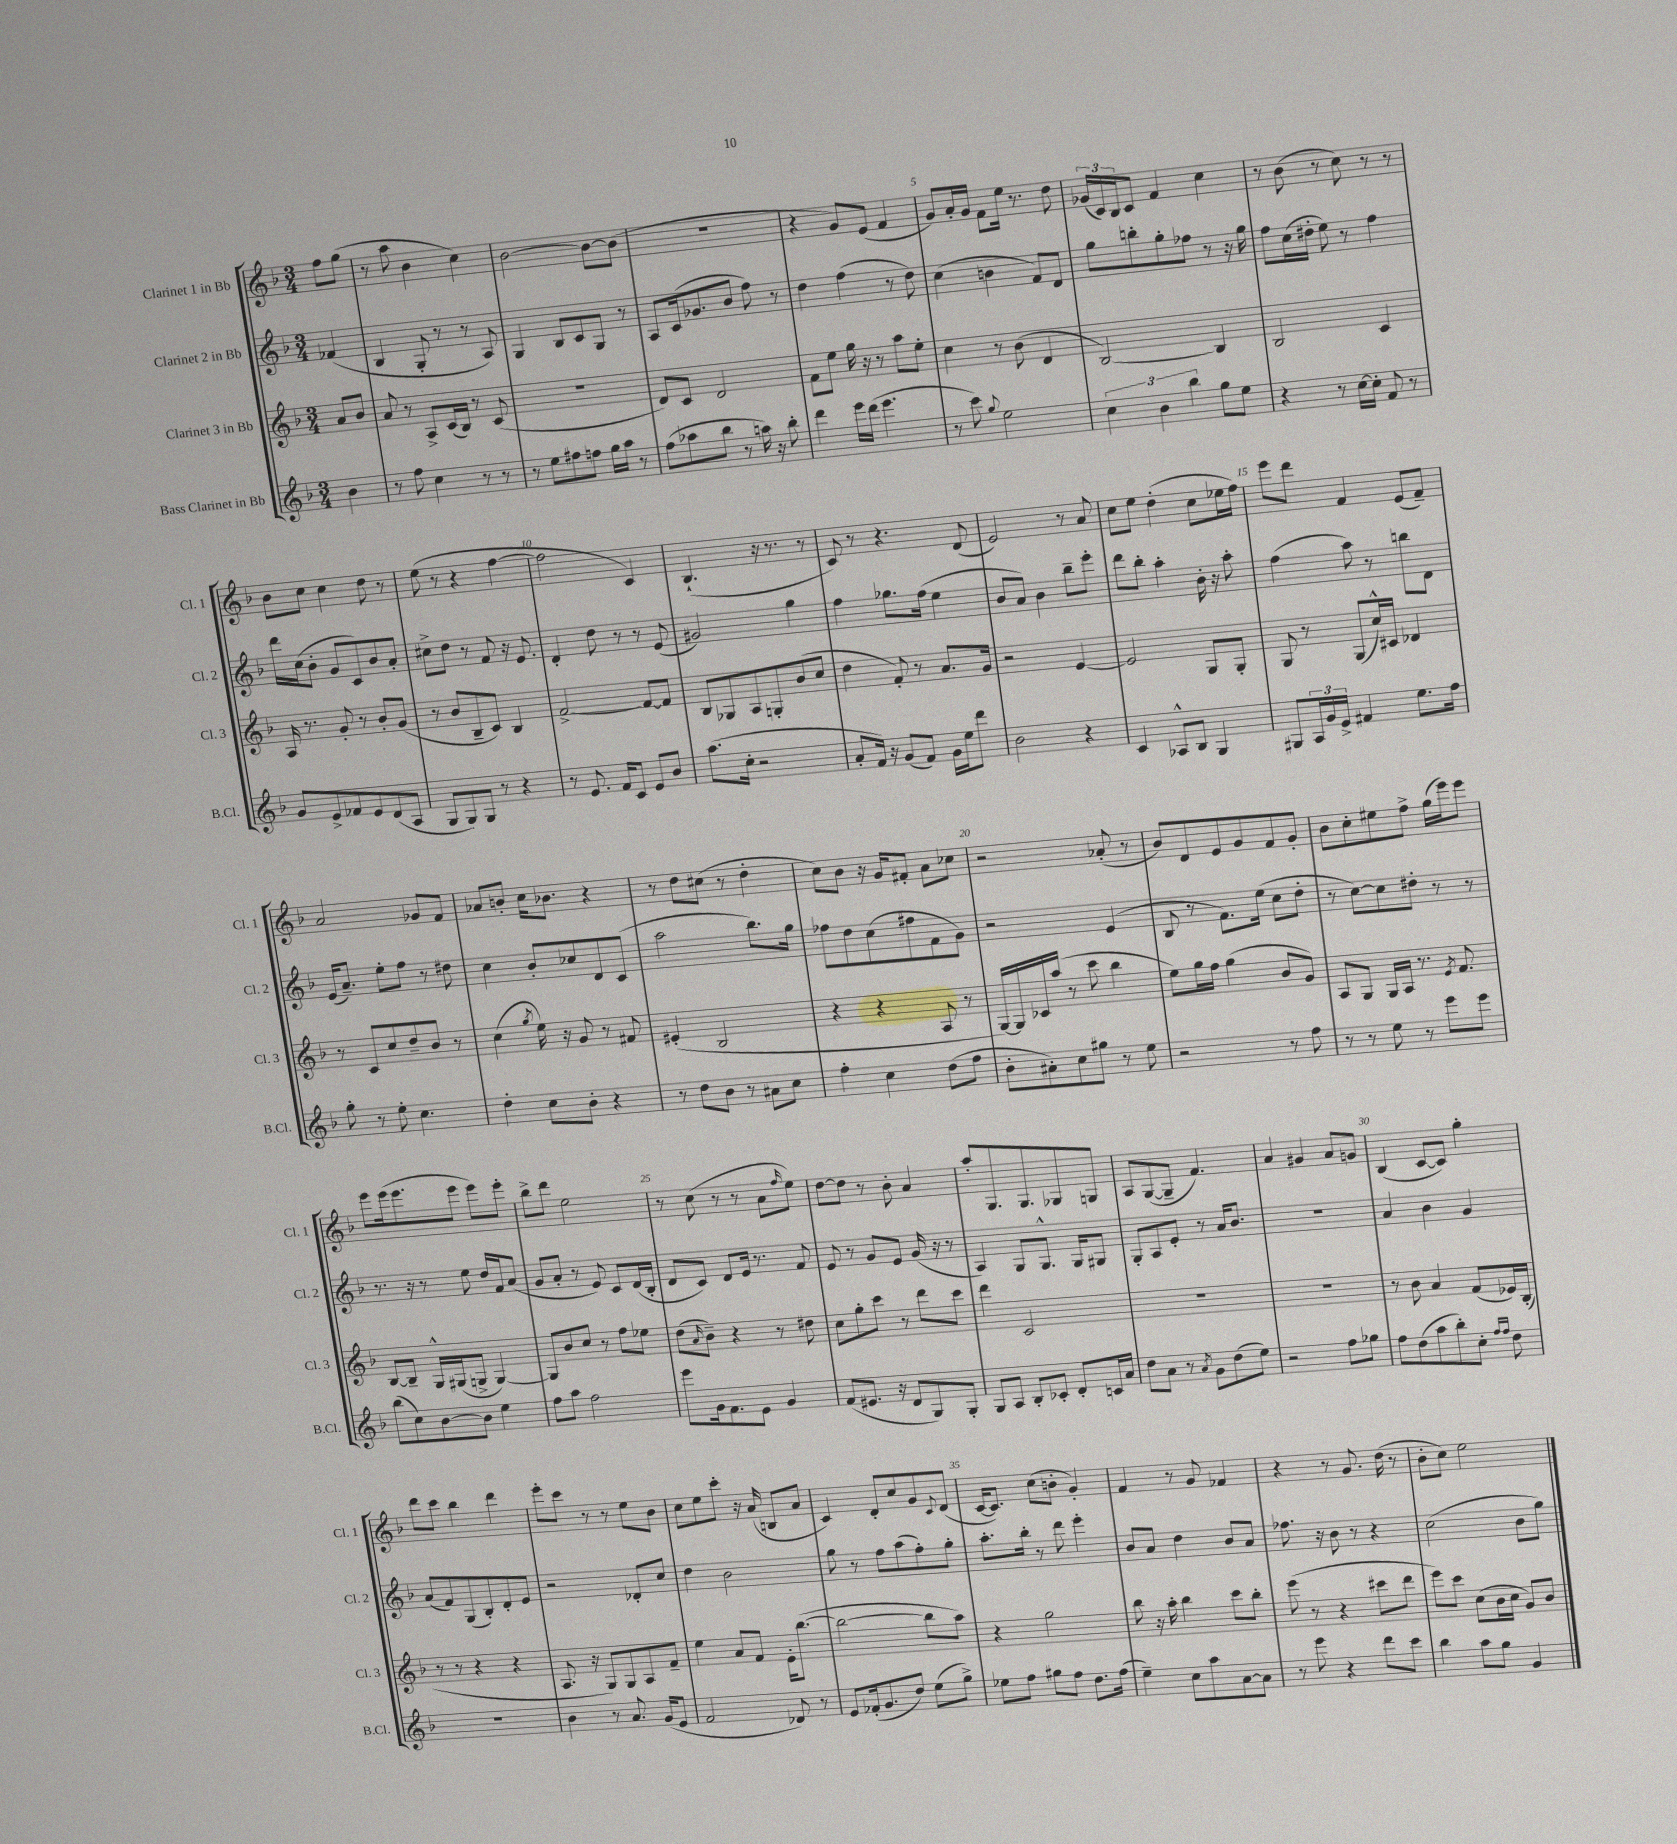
<<
\new StaffGroup <<
\new Staff = "s0" \with { instrumentName = "Clarinet 1 in Bb" shortInstrumentName = "Cl. 1" } {
    \clef treble \key f \major \numericTimeSignature \time 3/4 \partial 4
    f''8 g''8( |
    r8 a''8 bes'4 c''4) |
    bes'2~ bes'8~ bes'8( |
    R2. |
    r4 g'8) e'8( f'4 |
    g'8) a'16-. g'16 f'8 e''16 r8. d''8 |
    \tuplet 3/2 { ges'16( c'16) bes16 } c'8 f'4 c''4 |
    r8 bes'8( r8 c''8) r8 r8 |
    bes'8 c''8 c''4 d''8 r8 |
    e''8( r8 r4 f''4~ |
    f''2 c'4) |
    bes4.-!( r16 r8. r8 |
    c'8) r8 r4. d'8( |
    e'2) r8 a'8 |
    c''8 e''8 d''4-.( c''8 ees''16 f''16) |
    e'''8 d'''8 f'4 e'8( f'8--) |
    a'2 ges'8 f'8 |
    aes'8 b'8-. c''16 bes'8. r4 |
    r8 d''8 cis''8( r8 d''4-. |
    c''8) bes'8 r16 g'16 fis'8-. a'8 ces''8 |
    r2 aes'8-.( r8 |
    bes'8) d'8 e'8 g'8 f'8 g'8-. |
    bes'8 c''8-. eis''8 f''8-> g''16( e'''16) e'''8 |
    e'''8 e'''16( e'''8. e'''8 e'''8) e'''8-. |
    bes''8-> d'''8 e''2 |
    r8 c''8( r8 r8 a'8 \grace { f''16 } e''8) |
    d''8~ d''8 r8 bes'8-. a'4 |
    a''8-. g8. g8. ges8 g8 |
    a8 g8~( g8-- f'4.) |
    a'4 gis'4 a'8 g'8 |
    bes4( c'8~ c'8) g''4-. |
    d'''8 c'''8 bes''4 d'''4 |
    e'''8-. c'''8 r8 r8 e''8 bes'8 |
    c''8 e''8 c'''8-. r16 a'16( b8 a'8 |
    c'4) d'8-. c''8 g'8 \appoggiatura { c'8 } d'8( |
    c'16~ c'8.) c''8( b'8-. g'4-.) |
    f'4 r8 g'8 fes'4 |
    r4 r8 g'8. d''16( r8 |
    bes'8-. c''8) e''2 \bar "|." |
}
\new Staff = "s1" \with { instrumentName = "Clarinet 2 in Bb" shortInstrumentName = "Cl. 2" } {
    \clef treble \key f \major \numericTimeSignature \time 3/4 \partial 4
    fes'4( |
    bes4 g8-. r8 r8 a8) |
    g4 bes8 c'8 g8 r8 |
    a8 c'16( ges'8. bes'8 f''8) r8 |
    d''4 f''4( r8 d''8) |
    c''4( b'4 f'8) d'8 |
    g''8 b''8-. g''8-. fes''8 r8 r16 g''16 |
    f''8 c''16( dis''16-. e''8) r8 f''4 |
    d'''16 c''16( bes'8-. g'8 c'8) bes'8 a'8-. |
    cis''8-> d''8 r8 f'8 r16 e'8. |
    d'4-. d''8 r8 r8 e'8( |
    gis'2) g''4 |
    f''4 ges''8. f''16( e''4 |
    bes'8 a'8) bes'4 bes''8-- e'''8-. |
    d'''8 bes''8-. a''4-. bes'16-. r16 a''8-. |
    f''4( a''8) r8 b''8 d'8 |
    e'16( a'8.--) e''8-. f''8 r8 dis''8 |
    c''4 bes'8-. ces''8 d'8 c'8( |
    a''2 bes''8.) g''16 |
    fes''8 d''8 c''8( fis''8 f'8 g'8) |
    r2 e'4( |
    bes8 r8 f'8.) e''16( c''8 d''8-. |
    r8 c''8~) c''8 dis''8-. r8 r8 |
    r8. r16 r8 e''8 d''16 f'16 a'8( |
    g'8 a'8-. r8 e'8) c'8 d'16( bes16-. |
    d'8 c'8) d'8 e'16 r8. f'8 |
    e'8 r8 g'8 e'8 g'16( r16 r8 |
    a4) g8 g8.-^ g16 gis8 |
    g8-. a8 e'8-. r8 a'16 bes'8. |
    R2. |
    a'4 bes'4 g'4 |
    a'8( f'8) g8( bes8-.) d'8-. e'8 |
    r2 des'8-. c''8 |
    d''4 bes'2 |
    g''8 r8 f''8 a''8( f''8-.) g''8-. |
    a''8.-. bes''16-. r8 d'''8 e'''4-. |
    bes'8 a'8 d''4 bes'8 a'8 |
    fes''8. r16 bes'8 r8 r4 |
    c''2( bes'8 g''8) \bar "|." |
}
\new Staff = "s2" \with { instrumentName = "Clarinet 3 in Bb" shortInstrumentName = "Cl. 3" } {
    \clef treble \key f \major \numericTimeSignature \time 3/4 \partial 4
    a'8 bes'8 |
    a'8 r8 a8-> c'16( bes16) r8 c'8( |
    R2. |
    d'8) c'8 d'2 |
    f'8 e''8 g''16 r16 r8 a''8 e''8-. |
    c''4 r8 bes'8( d'4 |
    bes2~) bes4 |
    bes2 c'4 |
    a16 r8. g'8-. r8 bes'8-. g'8( |
    r8 bes'8 bes8-- c'8) bes4 |
    f'2~-> f'8~ f'8 |
    bes8 ges8 a8 g8-. bes'8( c''8 |
    d''4 f'8-.) r8 a'8. g'16 |
    r2 e'4~ |
    e'2 g8 g8-. |
    g8 r8 g8( c''16-^) cis'16 des'4 |
    r8 c'8 c''8 d''8-- bes'8 r8 |
    c''4( \acciaccatura { g''8 } e''16) r16 g'8 r8 fis'8 |
    eis'4-.( bes2 |
    r4 r4 a8 r8 |
    g16~) g16 ces'16 a''16( r8 c'''8 bes''4 |
    e''8) g''16 f''16 g''4( bes'8 g'8) |
    a8 g8 g16 a16 r8. \acciaccatura { e'8 } f'8. |
    bes8~ bes8-- g16-^ gis16( g8-> g4~) |
    g8 bes'8 c''8 r8 f''8 ees''8 |
    d''8( \grace { a'16 } bes'8--) r4 r8 dis''8 |
    c''8 g''8-. c'''8 r8 d'''8 c'''8 |
    d'''4 c'2 |
    R2. |
    R2. |
    r8 bes'8 a'4 f'8( ees'16) bes16-.( |
    r8 r8 r4 r4 |
    a8. r16 g8) g8 a8 f'8-- |
    e''4 a'8 f'8 e'16-. bes''8.~( |
    bes''2~ bes''8 a''8) |
    r4 g''2 |
    bes''8 r16 a''16-. bes''4 c'''8 bes''8-. |
    e'''8( r8 r4 cis'''8 d'''8 |
    e'''8) c'''8 c''8( bes'16 c''16 g'8) bes'8 \bar "|." |
}
\new Staff = "s3" \with { instrumentName = "Bass Clarinet in Bb" shortInstrumentName = "B.Cl." } {
    \clef treble \key f \major \numericTimeSignature \time 3/4 \partial 4
    bes'4 |
    r8 f''8 c''4 r8 r8 |
    r8 e''8 fis''8 f''8 g''16 a''16 r8 |
    f''8( aes''8 bes''8 r8 a''16) r16 bes''8-. |
    d'''4 e'''16 d'''16( e'''4. |
    r8 c'''8) \appoggiatura { g''8 } e''2 |
    \tuplet 3/2 { c''4 bes'4 bes''4 } g''8 e''8 |
    r4 r8 c''16~ c''16-. f'8 r8 |
    g'8 e'8-> fes'8 e'8 d'8( a8 |
    g8 g8) g8 r8 r4 |
    r8 e'8. f'16 c'8 e'8 bes'8 |
    a''8.( c''16-. r2 |
    a'8-. f'16) r16 g'8( f'8) g'16 e''16 d'''8 |
    bes'2 r4 |
    c'4 aes8-^ bes8 g4 |
    gis8 \tuplet 3/2 { a16 g'16 e'16-> } fis'4 e''8. f''16 |
    g''8-. r8 e''8-. c''4. |
    d''4-. c''8 bes'8-. r4 |
    r8 d''8 bes'8 r8 ais'8 c''8 |
    f''4-. c''4 d''8( f''8 |
    bes'8-. ais'8-.) c''8 gis''8 r8 e''8 |
    r2 r8 f''8 |
    r8 r8 e''8 r8 e'''8 e'''8 |
    bes''8( c''8) bes'8~ bes'8 e''4 |
    f''8 a''8 f''2 |
    e'''8 g'16 f'8. e'8 g'4 |
    f'8( eis'8. r16 d'8 g8) g8-. |
    g8 a8 bes8-. ces'8-. d'8-. c'16 a'16 |
    d''8 a'8 r8 \acciaccatura { a'8 } g'8 d''8( e''8) |
    r2 f''8 ges''8 |
    f''8 d''8( a''8 bes''8-.) c''8-. \grace { f''16 f''16 } d''8 |
    R2. |
    bes'4 r8 a'8. g'16( e'8 |
    f'2 des'8) r8 |
    e'8 fes'16-.( g'8. d''8) e''8( g''8->) |
    ees''8 f''8 gis''8 f''8 d''8. f''16( |
    e''4--) c''8 a''8 a'8~ a'8 |
    r8 e'''8 r4 d'''8 c'''8 |
    bes''4 a''8 g''8 g'4 \bar "|." |
}
>>
>>
\layout { \context { \Score \override BarNumber.break-visibility = ##(#f #t #t) barNumberVisibility = #(every-nth-bar-number-visible 5) } }
